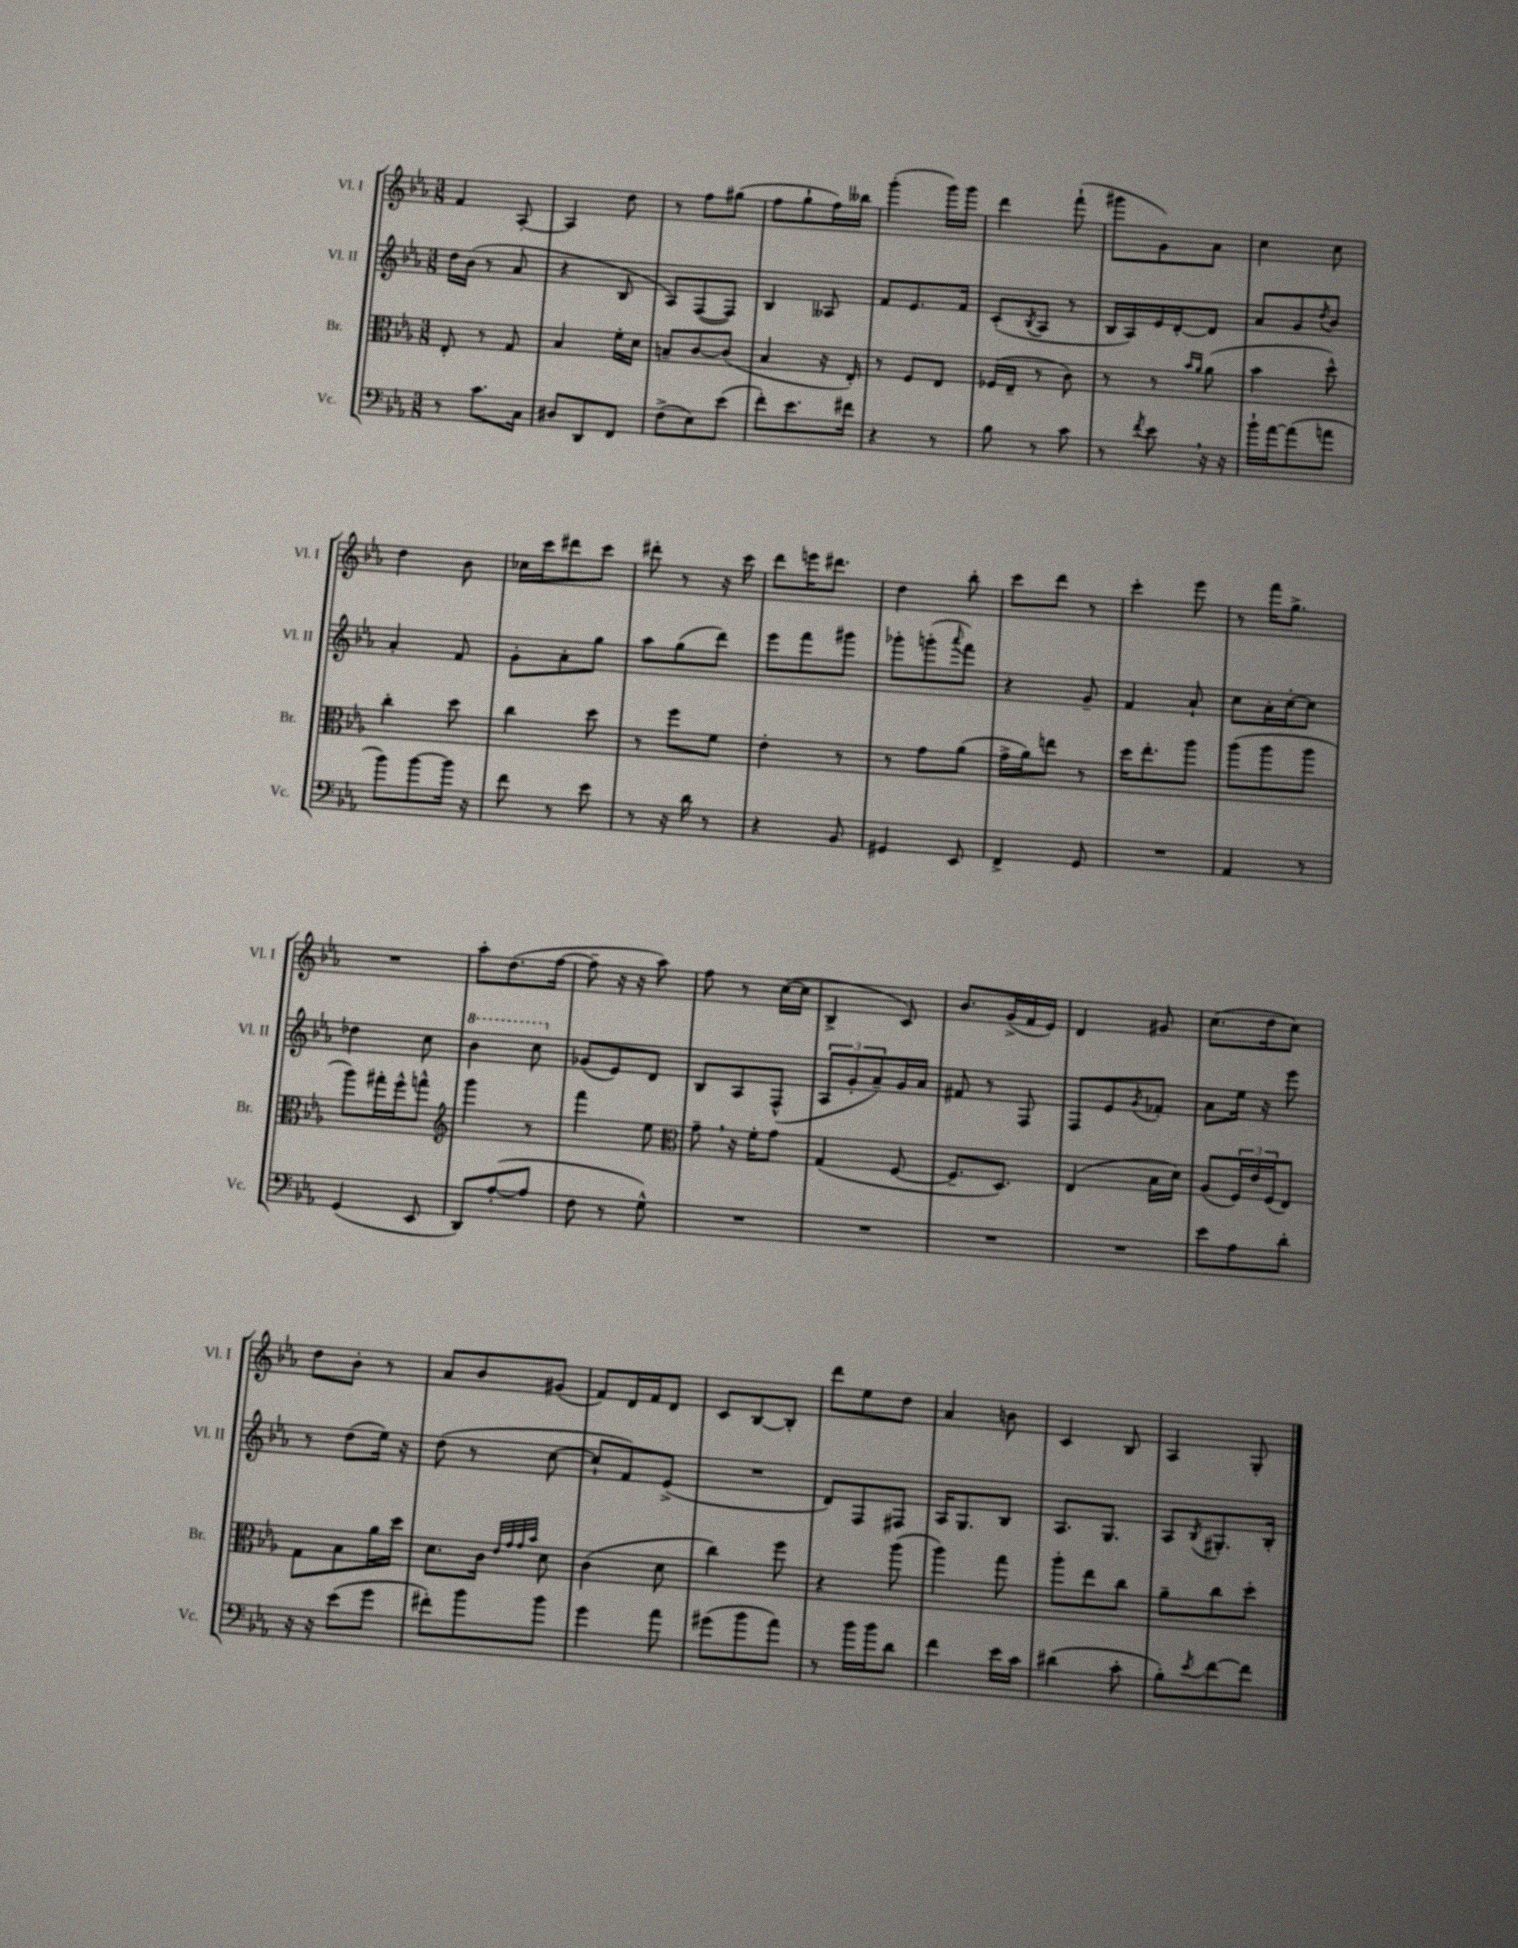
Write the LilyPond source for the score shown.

<<
\new StaffGroup <<
\new Staff = "s0" \with { instrumentName = "Vl. I" shortInstrumentName = "Vl. I" } {
    \clef treble \key ees \major \numericTimeSignature \time 3/8
    f'4 aes8~-. |
    aes4 d''8 |
    r8 f''8 gis''8( |
    f''8 g''8-! f''16) beses''16 |
    g'''4-.( g'''16) g'''16 |
    d'''4 f'''8-!( |
    gis'''8 g'8) aes'8 |
    c''4 c''8 |
    d''4 bes'8 |
    ces''16 c'''16 dis'''8 c'''8 |
    dis'''8-. r8 r16 c'''16 |
    d'''8 e'''16 dis'''8. |
    d''4 bes''8-. |
    c'''8 d'''8 r8 |
    c'''4-. ees'''8 |
    r8 f'''16 g''8.-> |
    R4. |
    aes''8-. d''8.( f''16~ |
    f''8-- r16 r16 aes''8) |
    f''8 r8 c''16~( c''16 |
    bes4-> c'8) |
    bes'8. g'16->( f'16 ees'16) |
    d'4 gis'8 |
    c''8.( d''16 c''8) |
    d''8 bes'8-. r8 |
    aes'8 bes'8 gis'8( |
    f'8) d'16 f'16 d'8 |
    c'8 bes8~ bes8-. |
    d'''8 ees''8 d''8 |
    aes'4 b'8 |
    c'4 bes8 |
    aes4 g8-. \bar "|." |
}
\new Staff = "s1" \with { instrumentName = "Vl. II" shortInstrumentName = "Vl. II" } {
    \clef treble \key ees \major \numericTimeSignature \time 3/8
    d''16 bes'16( r8 aes'8 |
    r4 bes8 |
    aes8) f8~( f8) |
    bes4 aeses8 |
    f'8 ees'8. f'16 |
    c'8-.( \acciaccatura { bes8 } aes8 r8 |
    bes16 aes16) ees'16 d'16~-. d'8 |
    aes'8 g'8 \acciaccatura { d''8 } bes'8 |
    aes'4-. f'8 |
    g'8-. aes'8-. g''8 |
    aes''8 g''8( d'''8) |
    ees'''8 f'''8 gis'''8 |
    ges'''8-. g'''8-.( \appoggiatura { aes'''8 } f'''8) |
    r4 g'8-- |
    f'4 aes'8-! |
    c''8 aes'16-. c''16~-. c''8 |
    des''4 c''8 |
    \ottava #1 bes''4 c'''8 \ottava #0 |
    ges'8( ees'8) d'8 |
    bes8 aes8 f8-^( |
    \tuplet 3/2 { aes8 g'8-. aes'8--) } g'16 aes'16 |
    fis'8 r8 f8 |
    f8 ees'8 \acciaccatura { g'8 } fes'8-. |
    aes'8 ees''16 r16 ees'''8 |
    r8 d''8( ees''16) r16 |
    d''8( r8 c''8~ |
    c''8-! f'8) ees'8->( |
    R4. |
    d'8) f8 fis8 |
    aes16 g8. bes8 |
    aes8. g8. |
    aes8 \acciaccatura { bes8 } gis8.-. bes16-. \bar "|." |
}
\new Staff = "s2" \with { instrumentName = "Br." shortInstrumentName = "Br." } {
    \clef alto \key ees \major \numericTimeSignature \time 3/8
    ees8-. r8 g8 |
    bes4 f'16-. d'16 |
    b8-- c'8~ c'8( |
    bes4 r16 ees16-.) |
    r8 f8 ees8 |
    fes16( ees16-- r8 c'8) |
    r8 r8 \grace { bes'16 aes'16 } aes'8( |
    bes'4 d''8-^) |
    c''4-. d''8 |
    c''4 d''8 |
    r8 f''8 f'8 |
    ees'4-. r8 |
    r8 g'8 aes'8( |
    g'16-> aes'16) e''8 r8 |
    d''16 ees''8.-. aes''8 |
    aes''8( aes''8 aes''8 |
    aes''8) gis''16-. f''16-^ g''8-^ |
    \clef treble g'''4 r8 |
    f'''4 ees''8 |
    \clef alto g'8-- \breathe r16 f'16-. g'8 |
    g4( f8~ |
    f8.-- d8.) |
    ees4( bes16 d'16) |
    aes8( \tuplet 3/2 { f16) ees'16 f16( } ees8) |
    g8 bes8 aes'16 d''16 |
    d'8. c'16 \grace { ees'32 g'32 g'32 bes'32 } d'8 |
    c'4( d'8 |
    c''4) f''8 |
    r4 aes''8( |
    aes''4) g''8 |
    aes''8-. ees''8 c''8 |
    aes'8-- c''8 d''8-. \bar "|." |
}
\new Staff = "s3" \with { instrumentName = "Vc." shortInstrumentName = "Vc." } {
    \clef bass \key ees \major \numericTimeSignature \time 3/8
    r8 c'8. c16 |
    dis8 d,8 f,8 |
    f8->( ees8) ees'8( |
    f'8-.) ees'8. fis'16 |
    r4 r8 |
    bes8 r8 c'8 |
    r8 \acciaccatura { f'8 } ees'8 \breathe r16 r16 |
    bes'16-! aes'16~ aes'8( a'8 |
    bes'8) bes'8~ bes'16 r16 |
    f'8 r8 ees'8 |
    r8 r16 d'16 r8 |
    r4 bes,8 |
    gis,4 ees,8 |
    f,4-> g,8 |
    R4. |
    aes,4 r8 |
    g,4( ees,8 |
    d,8) aes8~-.( aes8 |
    f8 r8 g8-^) |
    R4. |
    R4. |
    R4. |
    R4. |
    ees'8 aes8 d'8-. |
    r16 r16 ees'8( g'8 |
    fis'8-.) bes'8 bes'8 |
    g'4 aes'8 |
    gis'8( bes'8 aes'8) |
    r8 bes'16 bes'16 d'8 |
    f'4 ees'16 c'16 |
    dis'4( c'8-. |
    bes8-.) \acciaccatura { ees'8 } f'8~ f'8 \bar "|." |
}
>>
>>
\layout { \context { \Score \remove "Bar_number_engraver" } }
